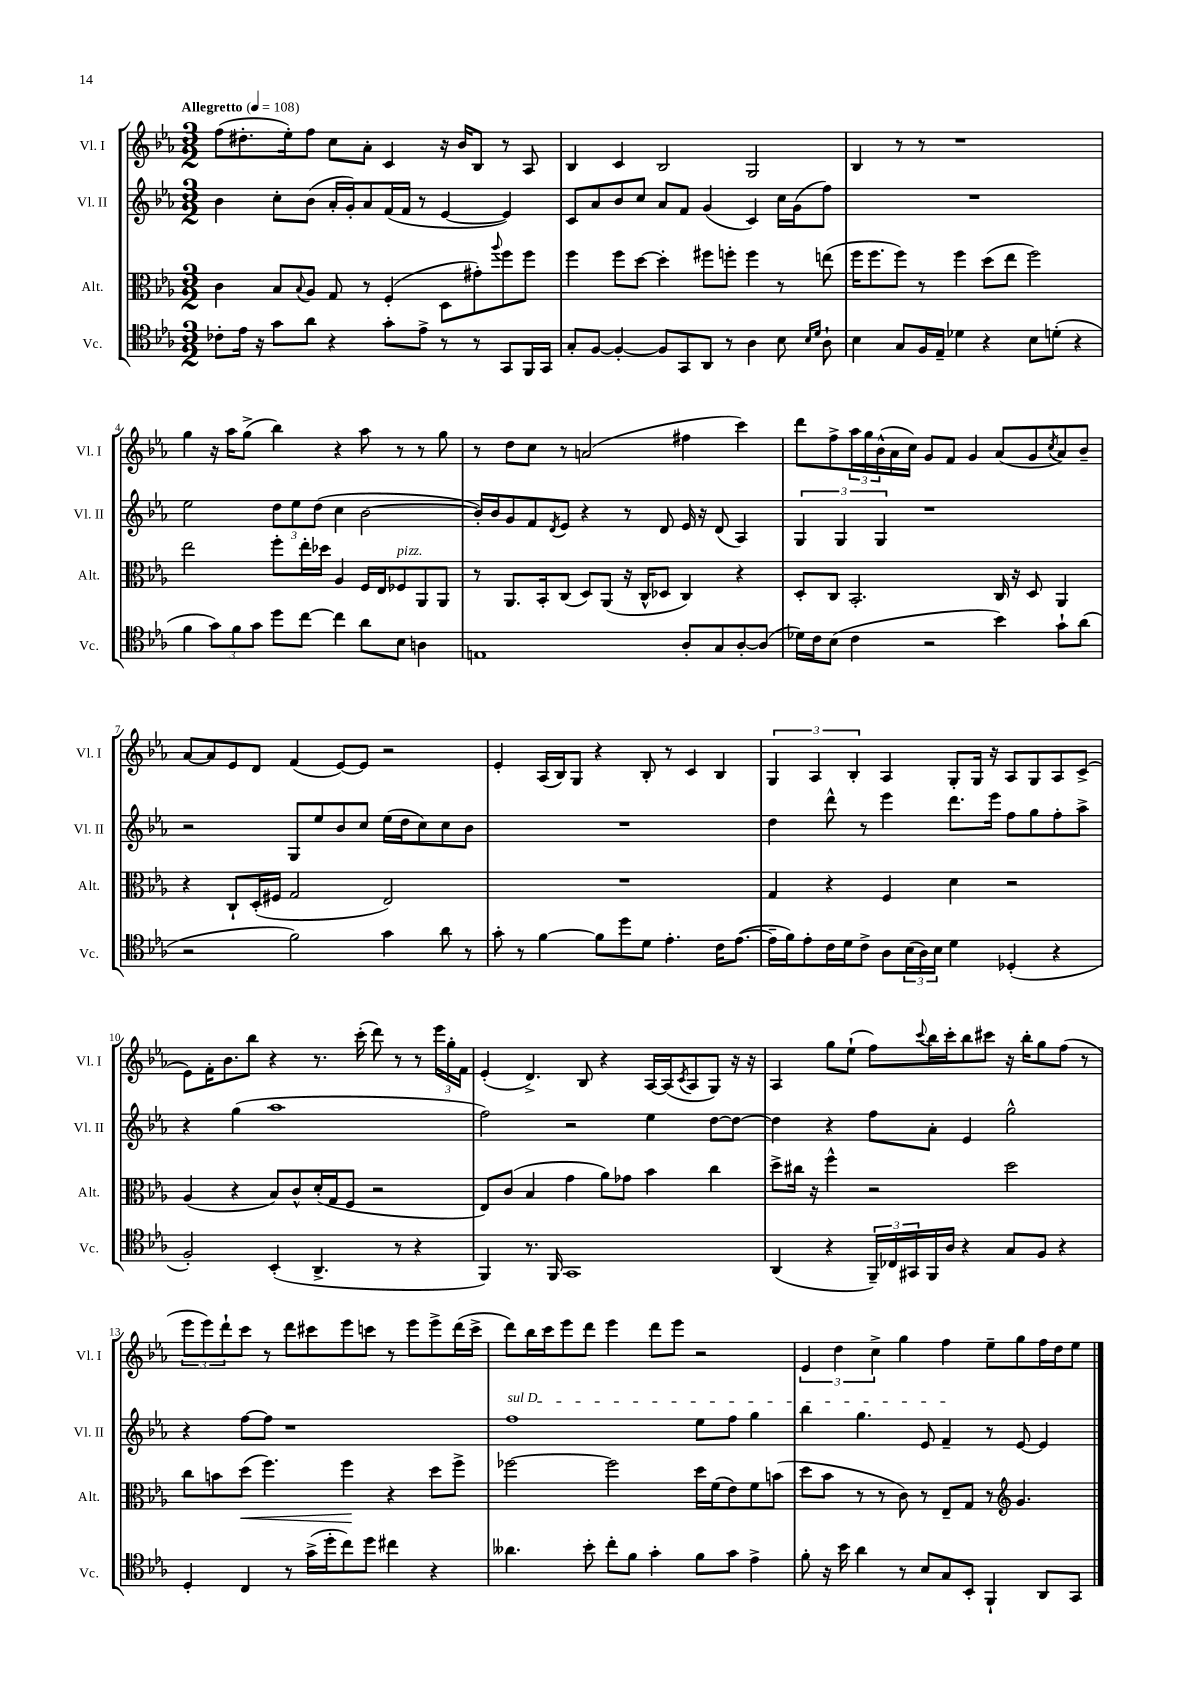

**kern	**kern	**dynam	**kern	**kern
*part4	*part3	*part3	*part2	*part1
*staff4	*staff3	*staff3	*staff2	*staff1
*I"Vc.	*I"Alt.	*	*I"Vl. II	*I"Vl. I
*I'Vc.	*I'Alt.	*	*I'Vl. II	*I'Vl. I
*clefC4	*clefC3	*	*clefG2	*clefG2
*k[b-e-a-]	*k[b-e-a-]	*	*k[b-e-a-]	*k[b-e-a-]
*M3/2	*M3/2	*	*M3/2	*M3/2
*MM108	*MM108	*	*MM108	*MM108
=1	=1	=1	=1	=1
!	!	!	!	!LO:TX:a:B:t=Allegretto
8c-X'\L	4c\	.	4b-\	(8ff\L
16e-\Jk	.	.	.	8.dd#X'\
16r	.	.	.	.
8g\L	8B-/L	.	8cc'\L	.
.	.	.	.	16ee-'\k)
.	8qqB-/	.	.	.
8a-\J	8A-/J	.	(8b-\J	8ff\J
4r	8G/	.	16a-'/LL	8cc\L
.	.	.	16g'/J)	.
.	8r	.	8a-/	8a-'\J
8g'\L	(4F'/	.	(16f/L	4c/
.	.	.	16f/JJ	.
8e-^\J	.	.	8r	.
8r	8D\L	.	[4e-/	16r
.	.	.	.	16b-/KL
8r	8g#X'\)	.	.	8B-/J
.	8qqaa-/	.	.	.
8GG/L	8ff\	.	4e-/])	8r
16FF/L	8ff\J	.	.	8A-/
16GG/JJ	.	.	.	.
=2	=2	=2	=2	=2
8G'/L	4ff\	.	8c/L	4B-/
[8F/J	.	.	8a-/	.
4F'/_	8ff\L	.	8b-/	4c/
.	[8dd\J	.	8cc/J	.
8F/L]	4dd'\]	.	8a-/L	2B-/
8GG/	.	.	8f/J	.
8AA-/J	8ff#X\L	.	(4g/	.
8r	8ffn'\J	.	.	.
4A-\	4ff\	.	4c/)	2G/
8B-\	8r	.	16cc\LL	.
.	.	.	(16g\J	.
16qqB-/LL	.	.	.	.
16qqd/JJ	.	.	.	.
8A-`\	(8een\	.	8ff\J)	.
=3	=3	=3	=3	=3
4B-\	16ff\KL	.	1.r	4B-/
.	8.ff\	.	.	.
8G/L	8ff\J)	.	.	8r
16F/L	8r	.	.	8r
16E-~/JJ	.	.	.	.
4d-X\	4ff\	.	.	1r
4r	(8dd\L	.	.	.
.	8ee-\J	.	.	.
8B-\L	2ff\)	.	.	.
(8dn'\J	.	.	.	.
4r	.	.	.	.
!!LO:LB:g=z
=4	=4	=4	=4	=4
4f\	2ee-\	.	2ee-\	4gg\
12g\L)	.	.	.	16r
.	.	.	.	16aa-\KL
12f\	.	.	.	.
.	.	.	.	(8gg^\J
12g\J	.	.	.	.
8dd\L	8ff'\L	.	12dd\L	4bb-\)
.	.	.	12ee-\	.
[8cc\J	16ee-'\L	.	.	.
.	.	.	(12dd\J	.
.	16dd-X\JJ	.	.	.
4cc\]	4A-/	.	4cc\	4r
8a-\L	16F/LL	.	[2b-\	8aa-\
.	16E-/J	.	.	.
!	!LO:TX:a:i:t=pizz.	!	!	!
8B-\J	8F-X/	.	.	8r
4An\	8AA-/	.	.	8r
.	8AA-/J	.	.	8gg\
=5	=5	=5	=5	=5
1En	8r	.	16b-'/LL])	8r
.	.	.	16b-/J	.
.	8.AA-/L	.	8g/	8dd\L
.	.	.	8f/	8cc\J
.	16BB-'/k	.	.	.
.	.	.	8qd/	.
.	(8C/J	.	8e-/J	8r
.	8D/L)	.	4r	(2an/
.	(8AA-/J	.	.	.
.	16r	.	8r	.
.	16C^^/KL	.	.	.
.	8D-X/J	.	8d/	.
8A-'/L	4C/)	.	16e-/	4ff#X\
.	.	.	16r	.
8G/	.	.	(8d/	.
[8A-'/	4r	.	4A-/)	4ccc\)
(8A-/J]	.	.	.	.
=6	=6	=6	=6	=6
16d-X\LL)	8D'/L	.	6G/	8ddd\L
16c\J	.	.	.	.
(8B-\J	8C/J	.	.	8ff^\
.	.	.	6G/	.
4c\	2.BB-'/	.	.	24aa-\L
.	.	.	.	24gg\
.	.	.	6G/	(24b-^^\
.	.	.	.	16a-\
.	.	.	.	16cc\JJ)
2r	.	.	1r	8g/L
.	.	.	.	8f/J
.	.	.	.	4g/
4b-\)	16C/	.	.	(8a-/L
.	16r	.	.	.
.	8D/	.	.	8g/
.	.	.	.	8qcc/
8g`\L	4AA-/	.	.	8a-/)
(8a-\J	.	.	.	8b-~/J
!!LO:LB:g=z
=7	=7	=7	=7	=7
2r	4r	.	2r	[8a-/L
.	.	.	.	8a-/]
.	8C`/L	.	.	8e-/
.	(16D'/L	.	.	8d/J
.	16F#X/JJ	.	.	.
2f\)	2G/	.	8G/L	(4f/
.	.	.	8ee-/	.
.	.	.	8b-/	[8e-/L)
.	.	.	8cc/J	8e-/J]
4g\	2E-/)	.	(16ee-\LL	2r
.	.	.	16dd\J	.
.	.	.	8cc\)	.
8a-\	.	.	8cc\	.
8r	.	.	8b-\J	.
=8	=8	=8	=8	=8
8g'\	1.r	.	1.r	4e-'/
8r	.	.	.	.
[4f\	.	.	.	(16A-/LL
.	.	.	.	16B-/J)
.	.	.	.	8G/J
8f\L]	.	.	.	4r
8dd\	.	.	.	.
8d\J	.	.	.	8B-'/
4.e-'\	.	.	.	8r
.	.	.	.	4c/
16c\KL	.	.	.	4B-/
([8.e-\J	.	.	.	.
=9	=9	=9	=9	=9
16e-~\LL]	4G/	.	4dd\	6G/
16f\J)	.	.	.	.
8e-'\	.	.	.	.
.	.	.	.	6A-/
16c\L	4r	.	8ddd^^\	.
16d\J	.	.	.	.
.	.	.	.	6B-'/
8c^\J	.	.	8r	.
8A-\L	4F/	.	4eee-\	4A-/
(24B-\L	.	.	.	.
24A-\)	.	.	.	.
24B-\JJ	.	.	.	.
4d\	4d\	.	8.ddd\L	8G'/L
.	.	.	.	16G/Jk
.	.	.	16eee-\Jk	16r
(4D-X'/	2r	.	8ff\L	8A-/L
.	.	.	8gg\	8G/
4r	.	.	8ff'\	8A-/
.	.	.	8aa-^\J	(8c^/J
!!LO:LB:g=z
=10	=10	=10	=10	=10
2F'/)	(4A-/	.	4r	8e-\L)
.	.	.	.	16f'\K
.	.	.	.	8.b-\
.	4r	.	(4gg\	.
.	.	.	.	8bb-\J
(4BB-'/	8B-/L)	.	1aa-	4r
.	8c^^/	.	.	.
4.AA-^/	(16d'/L	.	.	8.r
.	16G/J	.	.	.
.	8F/J	.	.	.
.	.	.	.	(16ccc'\
.	2r	.	.	8ddd\)
8r	.	.	.	8r
4r	.	.	.	8r
.	.	.	.	24eee-\LL
.	.	.	.	24gg'\
.	.	.	.	24f\JJ
=11	=11	=11	=11	=11
4FF/)	8E-/L)	.	2ff\)	(4e-'/
.	(8c/J	.	.	.
8.r	4B-/	.	.	4.d^/)
16FF/	.	.	.	.
1GG	4g\	.	2r	.
.	.	.	.	8B-/
.	8a-\L)	.	.	4r
.	8g-X\J	.	.	.
.	4b-\	.	4ee-\	[16A-/LL
.	.	.	.	(16A-/J]
.	.	.	.	8qc/
.	.	.	.	8A-/
.	4cc\	.	[8dd\L	8G/J)
.	.	.	8dd\J_	16r
.	.	.	.	16r
=12	=12	=12	=12	=12
(4AA-/	8dd^\L	.	4dd\]	4A-/
.	16cc#X\Jk	.	.	.
.	16r	.	.	.
4r	4ff^^\	.	4r	8gg\L
.	.	.	.	(8ee-`\J
24FF~/LL)	2r	.	8ff\L	8ff\L)
24C-X/	.	.	.	.
24GG#X/	.	.	.	.
.	.	.	.	8qqccc/
16FF/	.	.	8a-'\J	16bb-\L
16A-/JJ	.	.	.	16ccc'\J
4r	.	.	4e-/	8bb-\
.	.	.	.	8ccc#X\J
8G/L	2dd\	.	2gg^^\	16r
.	.	.	.	16bb-'\KL
8F/J	.	.	.	8gg\
4r	.	.	.	(8ff\J
.	.	.	.	8r
!!LO:LB:g=z
=13	=13	=13	=13	=13
4D'/	8cc\L	.	4r	12eee-\L
.	.	.	.	12eee-\)
.	8bn\	.	.	.
.	.	.	.	12ddd`\
!	!	!LO:HP:b	!	!
4C/	(8dd\J	<	[8ff\L	8ccc\J
.	4.ff\)	.	8ff\J]	8r
8r	.	.	1r	8ddd\L
(16g^\LL	.	.	.	8ccc#X\
16dd'\J	.	.	.	.
8cc\)	4ff\	.	.	8eee-\
8dd\J	.	.	.	8cccn\J
4cc#X\	4r	[	.	8r
.	.	.	.	8eee-\L
4r	8dd\L	.	.	8eee-^\
.	8ff^\J	.	.	(16ddd\L
.	.	.	.	16ccc^\JJ
=14	=14	=14	=14	=14
!	!	!	!LO:TX:a:i:t=sul D	!
4.a--X\	[2ff-X\	.	1ff	8ddd\L)
.	.	.	.	16bb-\L
.	.	.	.	16ccc\J
.	.	.	.	8eee-\
8b-'\	.	.	.	8ddd\J
8cc'\L	2ff-\]	.	.	4eee-\
8f\J	.	.	.	.
4g'\	.	.	.	8ddd\L
.	.	.	.	8eee-\J
8f\L	16dd\LL	.	8ee-\L	2r
.	(16f\J	.	.	.
8g\J	8e-\)	.	8ff\J	.
4e-^\	8f\	.	4gg\	.
.	(8bn\J	.	.	.
=15	=15	=15	=15	=15
8f'\	8dd\L	.	4bb-\	6e-/
16r	8b-\J	.	.	.
.	.	.	.	6dd\
16b-\	.	.	.	.
4a-\	8r	.	4.gg\	.
.	.	.	.	6cc^\
.	8r	.	.	.
8r	8c\)	.	.	4gg\
8B-/L	8r	.	8e-/	.
8G/	8E-~/L	.	4f~/	4ff\
8BB-'/J	8G/J	.	.	.
4FF`/	8r	.	8r	8ee-~\L
*	*clefG2	*	*	*
.	4.g/	.	[8e-/	8gg\
8AA-/L	.	.	4e-/]	16ff\L
.	.	.	.	16dd\J
8GG/J	.	.	.	8ee-\J
==	==	==	==	==
*-	*-	*-	*-	*-
